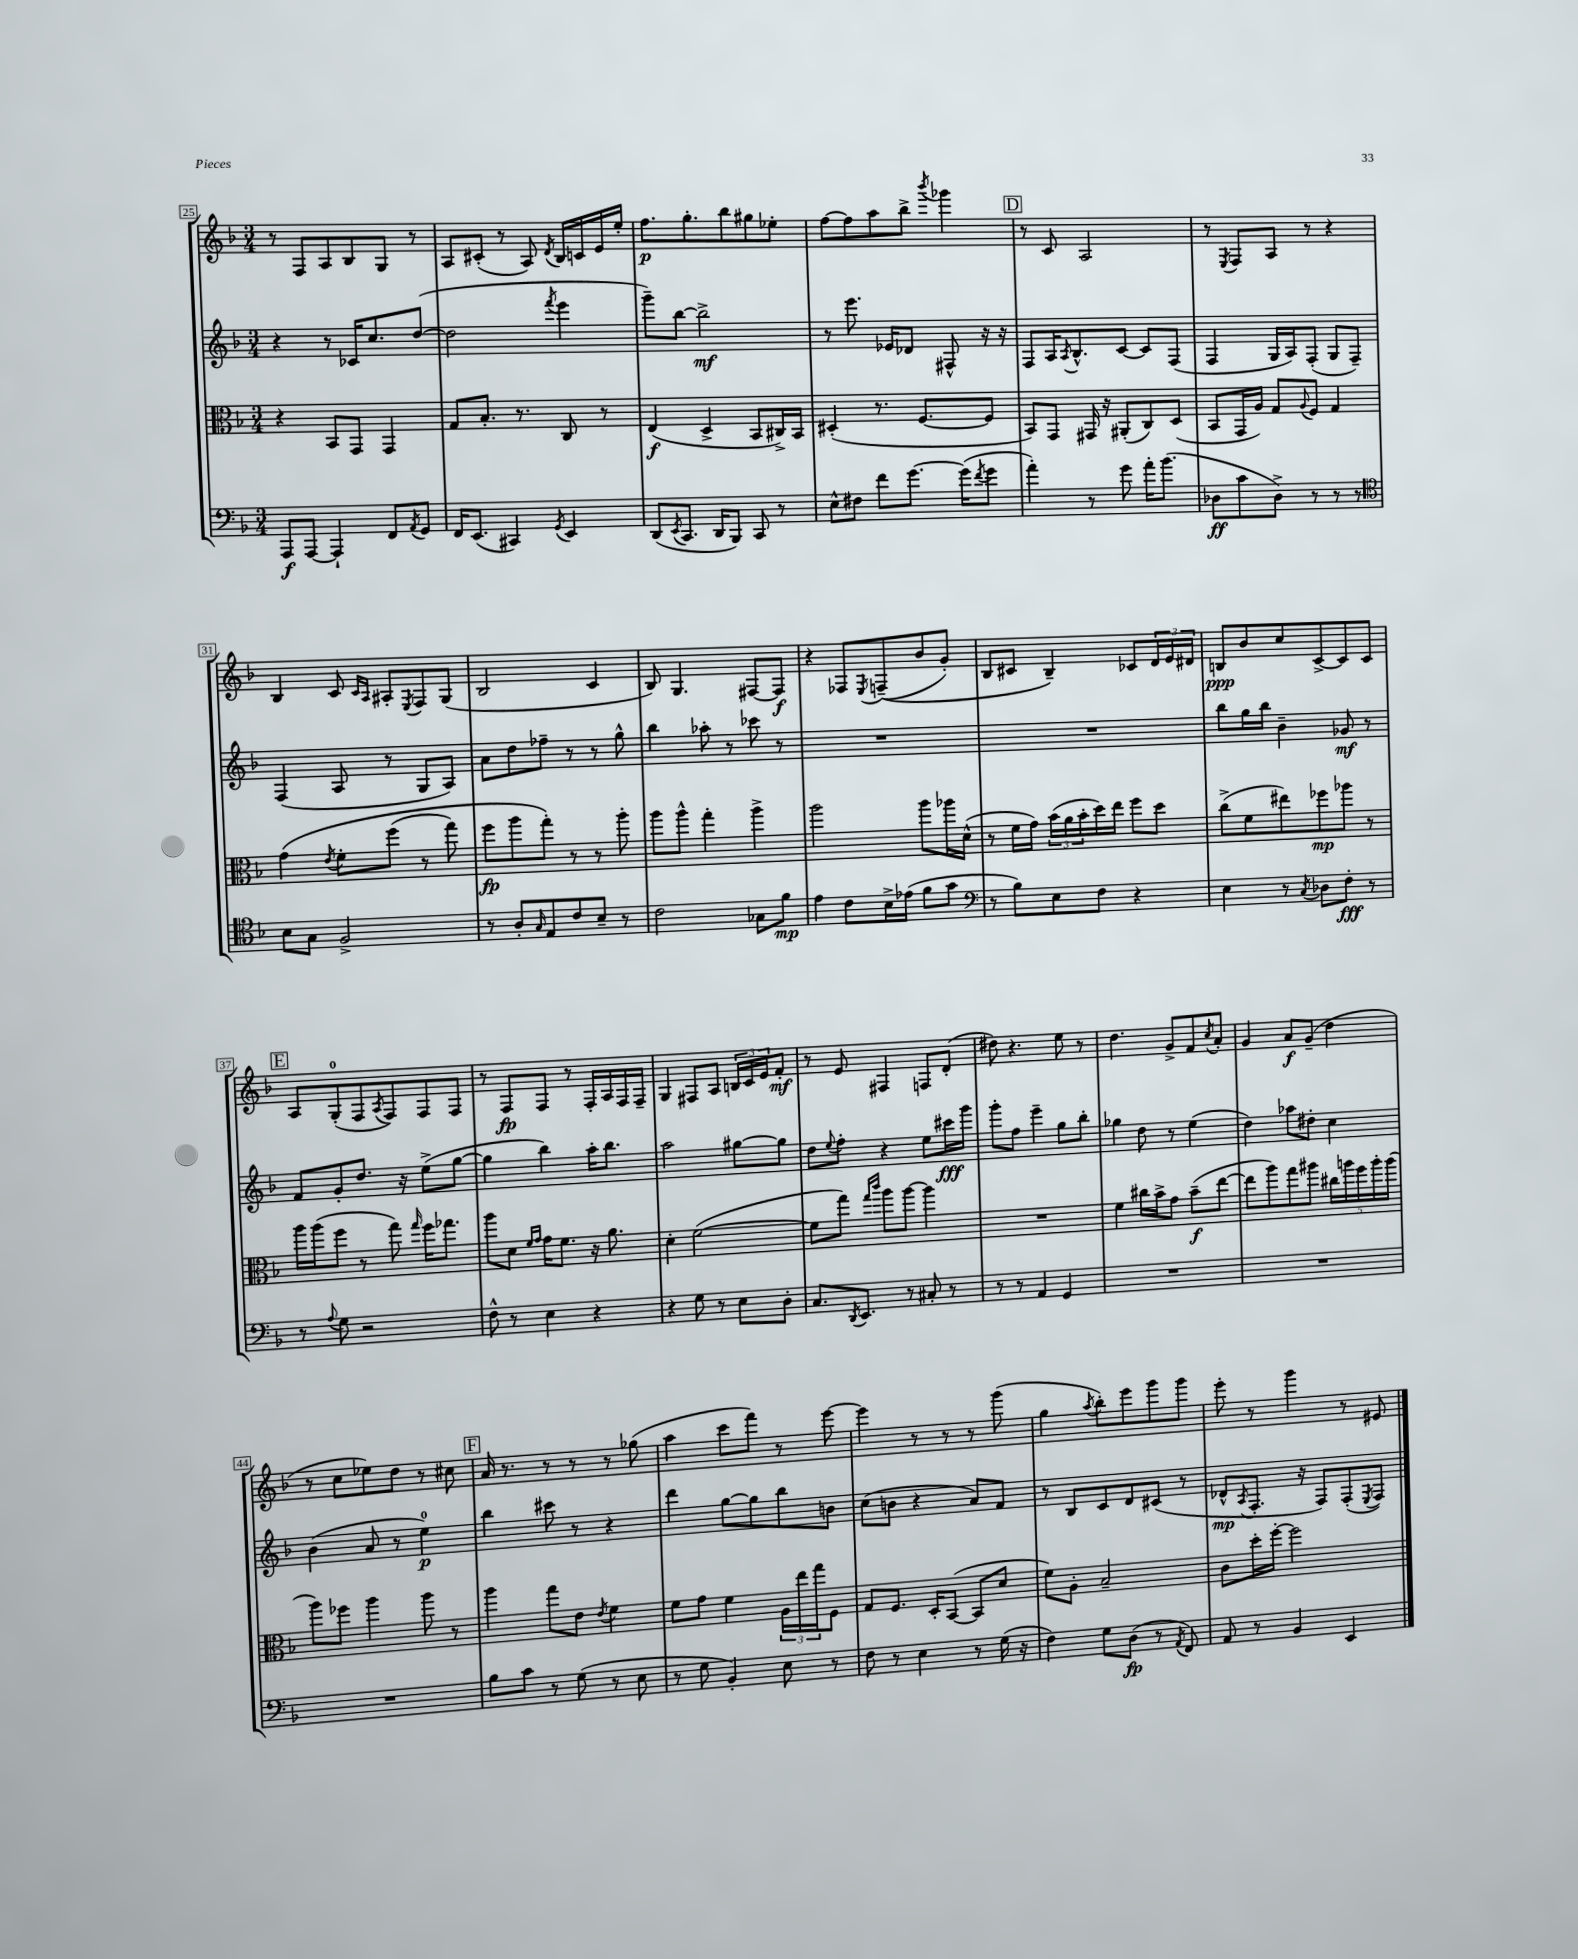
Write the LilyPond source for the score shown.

<<
\new StaffGroup <<
\new Staff = "s0" {
    \clef treble \key f \major \numericTimeSignature \time 3/4
    r8 f8 a8 bes8 g8 r8 |
    a8 cis'8-.( r8 a8) \acciaccatura { d'8 } bes16 c'16 e'16 e''16-. |
    f''8.\p g''8.-. bes''8 gis''8 ees''8-. |
    f''8~ f''8 a''8 bes''8-> \acciaccatura { bes'''8 } ges'''4 |
    \mark \markup { \box "D" } r8 c'8 a2 |
    r8 \acciaccatura { e8 } f8 a8 r8 r4 |
    bes4 c'8 \grace { c'16 a16 } ais8-. \acciaccatura { e8 } f8 g8( |
    bes2 c'4 |
    bes8) g4. fis8~ fis8\f |
    r4 fes8 \acciaccatura { e8 } f8--(\( bes'8 g'8-.) |
    bes8 cis'8 bes4--\) ces'8 \tuplet 3/2 { d'16 e'16 dis'16 } |
    b8\ppp bes'8 c''8 c'8~-> c'8 c'8 |
    \mark \markup { \box "E" } a8 g8-0-.( f8 \acciaccatura { a8 } f8) f8 f8 |
    r8 f8\fp f8 r8 f16-. a16 f16 f16-- |
    g4 fis8 a8 \tuplet 3/2 { b16 c'16 e'16 } f'8-.\mf |
    r8 e'8 fis4 f8 d'8-.( |
    dis''8) r4. e''8 r8 |
    d''4. g'8-> f'8 \acciaccatura { c''8 } a'8-. |
    g'4 a'8\f g'8--( d''4 |
    r8 c''8 ees''8) d''8 r8 cis''8 |
    \mark \markup { \box "F" } a'16 r8. r8 r8 r8 ges''8( |
    a''4 c'''8 f'''8) r8 e'''8~ |
    e'''4 r8 r8 r8 g'''8( |
    g''4 \acciaccatura { a''8 } bes''8-.) e'''8 g'''8 g'''8 |
    e'''8-. r8 g'''4 r8 eis'8 \bar "|." |
}
\new Staff = "s1" {
    \clef treble \key f \major \numericTimeSignature \time 3/4
    r4 r8 ces'16 c''8. d''8~( |
    d''2 \acciaccatura { f'''8 } e'''4 |
    g'''8--) bes''8~ bes''2->\mf |
    r8 e'''8. ees'16 des'8 fis8-^ r16 r16 |
    \mark \markup { \box "D" } f8 a16 \acciaccatura { a8 } bes8.-^ c'8~ c'8 f8( |
    f4 g16 a16) f8-.( g8 f8--) |
    f4( a8 r8 g8 a8) |
    a'8 d''8 fes''8-- r8 r8 g''8-^ |
    bes''4 aes''8-. r8 ces'''8 r8 |
    R2. |
    R2. |
    bes''8 g''16 bes''16 bes'4-- ges'8\mf r8 |
    \mark \markup { \box "E" } f'8 g'8-. d''8. r16 e''8->( g''8~ |
    g''4 bes''4) a''16-. bes''8. |
    a''2 gis''8~ gis''8 |
    d''8 \appoggiatura { e''8 } f''8-. r4 e''8 cis'''16\fff g'''16 |
    g'''8-. f''8 e'''4-- g''8 bes''8-. |
    ges''4 d''8 r8 e''4( |
    d''4) aes''8 dis''8-. c''4 |
    bes'4( a'8 r8 e''4-0\p) |
    \mark \markup { \box "F" } bes''4 cis'''8 r8 r4 |
    d'''4 g''8~ g''8 bes''8 b'8 |
    c''8( b'8 r4 a'8) f'8 |
    r8 bes8 c'8 d'8 cis'8( r8 |
    des'8-^\mp \acciaccatura { a8 } f8.-. r16 f8) f8-.( \acciaccatura { e8 } f8) \bar "|." |
}
\new Staff = "s2" {
    \clef alto \key f \major \numericTimeSignature \time 3/4
    r4 bes,8 g,8 g,4 |
    g8 bes8.-. r8. c8 r8 |
    e4\f( d4-> bes,8 cis16->) bes,16 |
    dis4-.( r8. f8.~ f8 |
    \mark \markup { \box "D" } bes,8) g,8 gis,16 r16 ais,8-.( c8) d8( |
    bes,8 g,16 a16) g8 \appoggiatura { a8 } f8 g4 |
    g'4\( \acciaccatura { e'8 } f'8-. f''8( r8 g''8) |
    f''8\fp a''8 g''8-.\) r8 r8 a''8-. |
    a''8 a''8-^ g''4-. a''4-> |
    a''2 a''8 aes''16 d'16-^( |
    r8 f'16 g'16) \tuplet 3/2 { bes'16( a'16 bes'16-. } d''16) e''16 f''8 d''8 |
    c''8->( f'8 eis''8) fes''8\mp aes''8 r8 |
    \mark \markup { \box "E" } a''16 a''16( f''8 r8 g''8) \grace { g''16 } f''16 ges''8. |
    a''8 d'8 \grace { f'16 g'16 } g'16 f'8. r16 a'8. |
    d'4-. f'2~( |
    f'8 g''8) \grace { g''16 c'''16 } a''8 a''8~ a''4 |
    R2. |
    f'4 cis''16 bes'16-> g'8 bes'8--\f( e''8~ |
    e''8 a''8) g''8 ais''8 \tuplet 5/4 { cis''16 a''16 f''16 a''16-. a''16( } |
    a''8) fes''8 a''4 a''8 r8 |
    \mark \markup { \box "F" } a''4 g''8 e'8 \acciaccatura { e'8 } f'4 |
    f'8 g'8 f'4 \tuplet 3/2 { a16 e''16 g''16 } f8 |
    g8 f8. d16-. bes,8~( bes,8 d'8 |
    f'8) a8-. bes2-- |
    c'8 d''16-. f''16~-. f''2 \bar "|." |
}
\new Staff = "s3" {
    \clef bass \key f \major \numericTimeSignature \time 3/4
    a,,8\f a,,8~ a,,4-! f,8 \acciaccatura { a,8 } g,8 |
    f,16 e,8.( cis,4) \acciaccatura { g,8 } e,4 |
    d,8( \acciaccatura { e,8 } c,8. d,16 bes,,8) c,8 r8 |
    e8-^ fis8 f'8 g'8.~ g'16( \acciaccatura { f'8 } g'8 |
    \mark \markup { \box "D" } a'4-.) r8 g'8 a'16-. bes'8.( |
    des8\ff c'8 des8->) r8 r8 r8 |
    \clef tenor bes8 g8 f2-> |
    r8 a8-. \grace { g16 } e8 c'8 bes8-- r8 |
    c'2 ges8 f'8\mp |
    e'4 c'8 bes16-> ees'16( f'8 g'8 |
    \clef bass r8 bes8) e8 f8 r4 |
    e4 r8 \acciaccatura { c8 } des8 f8-.\fff r8 |
    \mark \markup { \box "E" } r8 \appoggiatura { a8 } g8 r2 |
    f8-^ r8 e4 r4 |
    r4 g8 r8 e8 d8-. |
    c8. \acciaccatura { d,8 } e,8. r8 cis8-. r8 |
    r8 r8 a,4 g,4 |
    R2. |
    R2. |
    R2. |
    \mark \markup { \box "F" } bes8 c'8 r8 g8( r8 e8 |
    r8 g8 bes,4-.) e8 r8 |
    f8 r8 e4 r8 g16( r16 |
    f4) g8 d8\fp( r8 \acciaccatura { a,8 } f,8) |
    a,8 r8 bes,4 e,4 \bar "|." |
}
>>
>>
\layout { \context { \Score currentBarNumber = #25 \override BarNumber.stencil = #(make-stencil-boxer 0.1 0.3 ly:text-interface::print) } }
